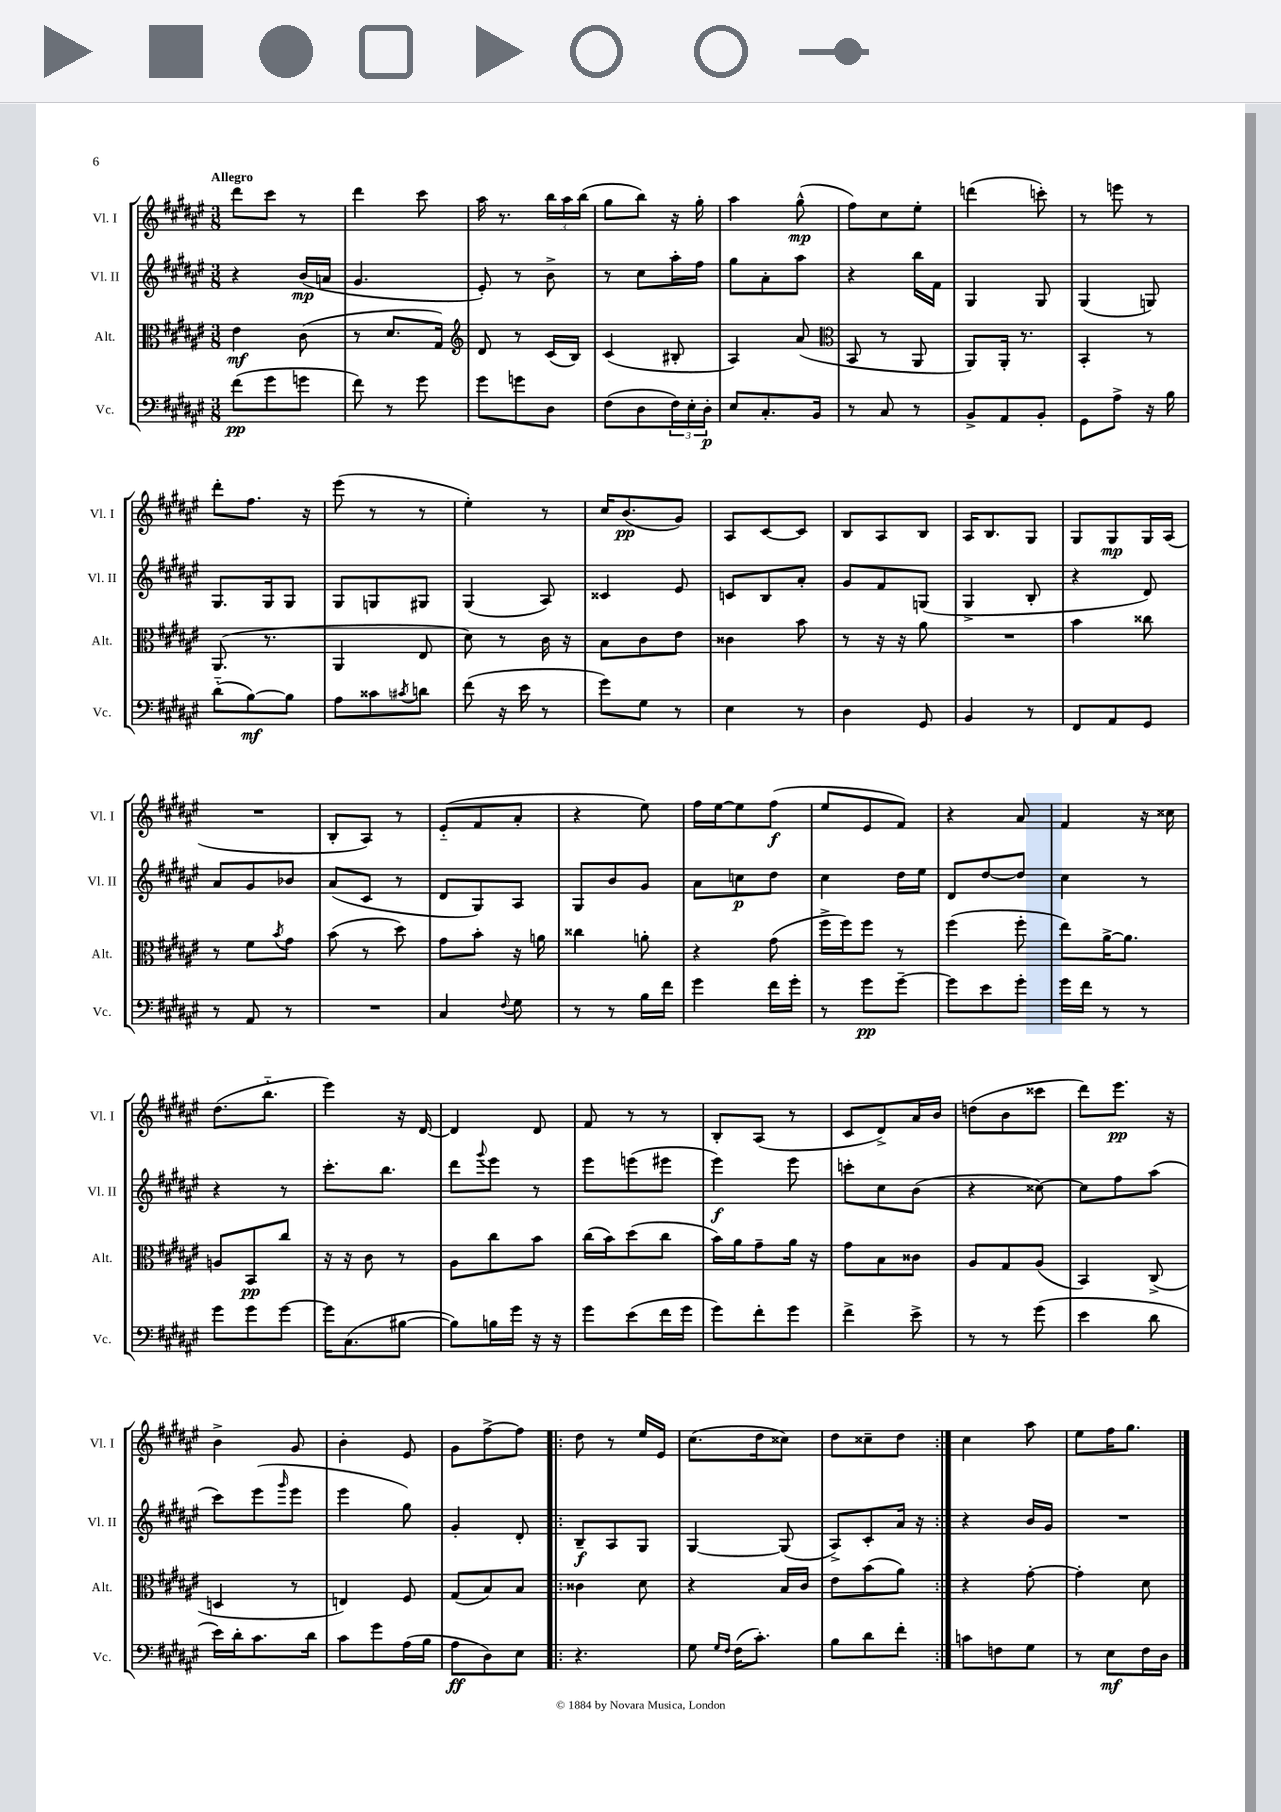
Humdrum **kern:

**kern	**dynam	**kern	**dynam	**kern	**dynam	**kern	**dynam
*part4	*part4	*part3	*part3	*part2	*part2	*part1	*part1
*staff4	*staff4	*staff3	*staff3	*staff2	*staff2	*staff1	*staff1
*I"Vc.	*	*I"Alt.	*	*I"Vl. II	*	*I"Vl. I	*
*I'Vc.	*	*I'Alt.	*	*I'Vl. II	*	*I'Vl. I	*
*clefF4	*	*clefC3	*	*clefG2	*	*clefG2	*
*k[f#c#g#d#a#e#]	*	*k[f#c#g#d#a#e#]	*	*k[f#c#g#d#a#e#]	*	*k[f#c#g#d#a#e#]	*
*M3/8	*	*M3/8	*	*M3/8	*	*M3/8	*
=1	=1	=1	=1	=1	=1	=1	=1
!	!	!	!	!	!	!LO:TX:a:B:t=Allegro	!
(8f#\L	pp	4e#\	mf	4r	.	8ddd#\L	.
8g#\	.	.	.	.	.	8ccc#\J	.
8gn\J	.	(8c#\	.	(16b/LL	mp	8r	.
.	.	.	.	16an/JJ	.	.	.
=2	=2	=2	=2	=2	=2	=2	=2
8f#\)	.	8r	.	4.g#/	.	4ddd#\	.
8r	.	8.d#/L	.	.	.	.	.
8g#\	.	.	.	.	.	8ccc#\	.
.	.	16G#/Jk)	.	.	.	.	.
=3	=3	=3	=3	=3	=3	=3	=3
*	*	*clefG2	*	*	*	*	*
8g#\L	.	8d#/	.	8e#'/)	.	16aa#\	.
.	.	.	.	.	.	8.r	.
8gn\	.	8r	.	8r	.	.	.
8D#\J	.	(16c#/LL	.	8b^\	.	24bb\LL	.
.	.	.	.	.	.	24aa#\	.
.	.	16B/JJ)	.	.	.	.	.
.	.	.	.	.	.	(24bb\JJ	.
=4	=4	=4	=4	=4	=4	=4	=4
(8F#\L	.	(4c#/	.	8r	.	8gg#\L	.
8D#\	.	.	.	8cc#\L	.	8bb\J)	.
24F#\L)	.	8B#X'/	.	16aa#'\L	.	16r	.
24E#'\	.	.	.	.	.	.	.
.	.	.	.	16ff#\JJ	.	16gg#'\	.
24D#'\JJ	p	.	.	.	.	.	.
=5	=5	=5	=5	=5	=5	=5	=5
8E#/L	.	4A#/)	.	8gg#\L	.	4aa#\	.
8.C#'/	.	.	.	8a#'\	.	.	.
.	.	(8a#/	.	8aa#\J	.	(8gg#^^\	mp
16BB/Jk	.	.	.	.	.	.	.
=6	=6	=6	=6	=6	=6	=6	=6
*	*	*clefC3	*	*	*	*	*
8r	.	8BB/	.	4r	.	8ff#\L)	.
8C#/	.	8r	.	.	.	8cc#\	.
8r	.	8AA#/	.	16bb\LL	.	8ee#'\J	.
.	.	.	.	16f#\JJ	.	.	.
=7	=7	=7	=7	=7	=7	=7	=7
8BB^/L	.	8AA#/L)	.	4G#/	.	(4dddn\	.
8AA#/	.	16AA#'/Jk	.	.	.	.	.
.	.	8.r	.	.	.	.	.
8BB'/J	.	.	.	8G#/	.	8cccn'\)	.
=8	=8	=8	=8	=8	=8	=8	=8
8GG#\L	.	4BB'/	.	(4G#/	.	8r	.
8A#^\J	.	.	.	.	.	8eeen\	.
16r	.	8r	.	8Gn/)	.	8r	.
16B\	.	.	.	.	.	.	.
!!LO:LB:g=z
=9	=9	=9	=9	=9	=9	=9	=9
(8d#\L	.	(8.AA#/	.	8.G#/L	.	8ddd#'\L	.
[8B\)	mf	.	.	.	.	8.ff#\J	.
.	.	8.r	.	16G#/k	.	.	.
8B\J]	.	.	.	8G#/J	.	.	.
.	.	.	.	.	.	16r	.
=10	=10	=10	=10	=10	=10	=10	=10
8A#\L	.	4AA#/	.	8G#/L	.	(8eee#\	.
8c##X\	.	.	.	8Gn/	.	8r	.
8qc#X/	.	.	.	.	.	.	.
8dn\J	.	8E#/	.	8G#X/J	.	8r	.
=11	=11	=11	=11	=11	=11	=11	=11
(8f#\	.	8d#\)	.	(4G#/	.	4ee#'\)	.
16r	.	8r	.	.	.	.	.
16e#\	.	.	.	.	.	.	.
8r	.	16c#\	.	8A#/)	.	8r	.
.	.	16r	.	.	.	.	.
=12	=12	=12	=12	=12	=12	=12	=12
8g#\L)	.	8B\L	.	4c##X/	.	16cc#/KL	.
.	.	.	.	.	.	(8.b/	pp
8G#\J	.	8c#\	.	.	.	.	.
8r	.	8e#\J	.	8e#/	.	8g#/J)	.
=13	=13	=13	=13	=13	=13	=13	=13
4E#\	.	4c##X\	.	8cn/L	.	8A#/L	.
.	.	.	.	8B/	.	[8c#/	.
8r	.	8b\	.	8a#'/J	.	8c#/J]	.
=14	=14	=14	=14	=14	=14	=14	=14
4D#\	.	8r	.	8g#/L	.	8B/L	.
.	.	16r	.	8f#/	.	8A#/	.
.	.	16r	.	.	.	.	.
8GG#/	.	8a#\	.	(8Gn/J	.	8B/J	.
=15	=15	=15	=15	=15	=15	=15	=15
4BB/	.	4.r	.	4G#^/	.	16A#/KL	.
.	.	.	.	.	.	8.B/	.
8r	.	.	.	8B'/	.	8G#/J	.
=16	=16	=16	=16	=16	=16	=16	=16
8FF#/L	.	4b\	.	4r	.	8G#/L	.
8AA#/	.	.	.	.	.	8G#/	mp
8GG#/J	.	8cc##X\	.	8d#/)	.	16G#/L	.
.	.	.	.	.	.	(16A#/JJ	.
!!LO:LB:g=z
=17	=17	=17	=17	=17	=17	=17	=17
8r	.	8r	.	8a#/L	.	4.r	.
8AA#/	.	8f#\L	.	8g#/	.	.	.
.	.	8qb/	.	.	.	.	.
8r	.	8g#\J	.	8b-X/J	.	.	.
=18	=18	=18	=18	=18	=18	=18	=18
4.r	.	(8b\	.	(8a#/L	.	8B'/L	.
.	.	8r	.	8c#/J	.	8A#/J)	.
.	.	8dd#\)	.	8r	.	8r	.
=19	=19	=19	=19	=19	=19	=19	=19
4C#/	.	8g#\L	.	8d#/L	.	(8e#/L	.
.	.	8b'\J	.	8G#/)	.	8f#/	.
8qqF#/	.	.	.	.	.	.	.
8G#\	.	16r	.	8A#/J	.	8a#'/J	.
.	.	16an\	.	.	.	.	.
=20	=20	=20	=20	=20	=20	=20	=20
8r	.	4cc##X\	.	8G#/L	.	4r	.
8r	.	.	.	8b/	.	.	.
16B\LL	.	8an'\	.	8g#/J	.	8ee#\)	.
16f#\JJ	.	.	.	.	.	.	.
=21	=21	=21	=21	=21	=21	=21	=21
4g#\	.	4r	.	8a#\L	.	16ff#\LL	.
.	.	.	.	.	.	[16ee#\J	.
.	.	.	.	8ccn\	p	8ee#\]	.
16f#\LL	.	(8g#\	.	8dd#\J	.	(8ff#\J	f
16g#'\JJ	.	.	.	.	.	.	.
=22	=22	=22	=22	=22	=22	=22	=22
8r	.	16ff#^\LL	.	4cc#\	.	8ee#/L	.
.	.	16ff#\J)	.	.	.	.	.
8g#\L	pp	8ff#\J	.	.	.	8e#/	.
[8g#~\J	.	8r	.	16dd#\LL	.	8f#/J)	.
.	.	.	.	16ee#\JJ	.	.	.
=23	=23	=23	=23	=23	=23	=23	=23
8g#\L]	.	(4ff#\	.	8d#/L	.	4r	.
8e#\	.	.	.	[8dd#/	.	.	.
8g#'\J	.	8ff#'\	.	8dd#/J]	.	8a#/	.
=24	=24	=24	=24	=24	=24	=24	=24
16g#\LL	.	8ee#\L)	.	4cc#\	.	4f#/	.
16f#\JJ	.	.	.	.	.	.	.
8r	.	[16a#^\K	.	.	.	.	.
.	.	8.a#\J]	.	.	.	.	.
8r	.	.	.	8r	.	16r	.
.	.	.	.	.	.	16cc##X\	.
!!LO:LB:g=z
=25	=25	=25	=25	=25	=25	=25	=25
8g#\L	.	8An/L	.	4r	.	(8.dd#\L	.
8g#\	.	8BB/	pp	.	.	.	.
.	.	.	.	.	.	8.bb\J	.
[8g#\J	.	8cc#/J	.	8r	.	.	.
=26	=26	=26	=26	=26	=26	=26	=26
16g#\KL]	.	16r	.	8.ccc#'\L	.	4eee#\)	.
(8.C#\	.	16r	.	.	.	.	.
.	.	8c#\	.	.	.	.	.
.	.	.	.	8.bb\J	.	.	.
[8B#X\J	.	8r	.	.	.	16r	.
.	.	.	.	.	.	[16d#/	.
=27	=27	=27	=27	=27	=27	=27	=27
8B#\L])	.	8A#\L	.	8ddd#\L	.	4d#/]	.
.	.	.	.	8qqggg#/	.	.	.
16Bn\L	.	8cc#\	.	8eee#\J	.	.	.
16g#\JJ	.	.	.	.	.	.	.
16r	.	8b\J	.	8r	.	8d#/	.
16r	.	.	.	.	.	.	.
=28	=28	=28	=28	=28	=28	=28	=28
8g#\L	.	(16cc#\LL	.	8eee#\L	.	8f#/	.
.	.	16b\J)	.	.	.	.	.
(8e#\	.	(8dd#\	.	(8eeen\	.	8r	.
16f#\L	.	8cc#\J	.	8eee#X\J	.	8r	.
16g#\JJ	.	.	.	.	.	.	.
=29	=29	=29	=29	=29	=29	=29	=29
8g#\L)	.	16b\LL)	.	4eee#\)	f	8B'/L	.
.	.	16a#\J	.	.	.	.	.
8f#'\	.	8g#~\	.	.	.	(8A#/J	.
8g#\J	.	16a#\Jk	.	8eee#\	.	8r	.
.	.	16r	.	.	.	.	.
=30	=30	=30	=30	=30	=30	=30	=30
4f#^\	.	8g#\L	.	8cccn'\L	.	8c#/L	.
.	.	8B\	.	8cc#\	.	8d#^/)	.
8e#^\	.	8c##X\J	.	(8b\J	.	16a#/L	.
.	.	.	.	.	.	16b/JJ	.
=31	=31	=31	=31	=31	=31	=31	=31
8r	.	8A#/L	.	4r	.	(8ddn\L	.
8r	.	8G#/	.	.	.	8b\	.
(8g#\	.	(8A#/J	.	[8cc##X\)	.	8ccc##X\J	.
=32	=32	=32	=32	=32	=32	=32	=32
4e#\	.	4BB/)	.	8cc##\L]	.	8ddd#\L)	.
.	.	.	.	8ff#\	.	8.eee#\J	pp
8d#\	.	(8C#^/	.	(8aa#\J	.	.	.
.	.	.	.	.	.	16r	.
!!LO:LB:g=z
=33	=33	=33	=33	=33	=33	=33	=33
16e#\LL)	.	4Dn/	.	8ccc#\L)	.	4b^\	.
16d#'\J	.	.	.	.	.	.	.
8.c#\	.	.	.	(8eee#\	.	.	.
.	.	.	.	16qqggg#/	.	.	.
.	.	8r	.	8eee#\J	.	8g#/	.
16d#\Jk	.	.	.	.	.	.	.
=34	=34	=34	=34	=34	=34	=34	=34
8c#\L	.	4En/)	.	4eee#\	.	4b'\	.
8g#\	.	.	.	.	.	.	.
(16A#\L	.	8F#/	.	8gg#\)	.	8e#/	.
16B\JJ	.	.	.	.	.	.	.
=35	=35	=35	=35	=35	=35	=35	=35
8A#\L	ff	(8G#/L	.	4g#'/	.	8g#\L	.
8D#\)	.	8B/)	.	.	.	[8ff#^\	.
8E#\J	.	8B/J	.	8d#'/	.	8ff#\J]	.
=36!|:	=36!|:	=36!|:	=36!|:	=36!|:	=36!|:	=36!|:	=36!|:
4.r	.	4c##X\	.	8B~/L	f	8dd#\	.
.	.	.	.	8A#/	.	8r	.
.	.	8d#\	.	8G#/J	.	16ee#/LL	.
.	.	.	.	.	.	16e#/JJ	.
=37	=37	=37	=37	=37	=37	=37	=37
8G#\	.	4r	.	[4G#/	.	(8.cc#\L	.
16qqG#/LL	.	.	.	.	.	.	.
16qqF#/JJ	.	.	.	.	.	.	.
(16F#\KL	.	.	.	.	.	.	.
8.c#'\J)	.	.	.	.	.	16dd#\k	.
.	.	16B/LL	.	(8G#/]	.	8cc##X\J)	.
.	.	16c#/JJ	.	.	.	.	.
=38	=38	=38	=38	=38	=38	=38	=38
8B\L	.	8e#\L	.	8A#^/L)	.	8dd#\L	.
8d#\	.	(8b\	.	8c#'/	.	8cc##X~\	.
8f#'\J	.	8a#\J)	.	16a#/Jk	.	8dd#\J	.
.	.	.	.	16r	.	.	.
=39:|!	=39:|!	=39:|!	=39:|!	=39:|!	=39:|!	=39:|!	=39:|!
8cn\L	.	4r	.	4r	.	4cc#\	.
8Fn\	.	.	.	.	.	.	.
8G#\J	.	[8g#'\	.	16b/LL	.	8aa#\	.
.	.	.	.	16g#/JJ	.	.	.
=40	=40	=40	=40	=40	=40	=40	=40
8r	.	4g#'\]	.	4.r	.	8ee#\L	.
8E#\L	mf	.	.	.	.	16ff#\K	.
.	.	.	.	.	.	8.gg#\J	.
16F#\L	.	8d#\	.	.	.	.	.
16D#\JJ	.	.	.	.	.	.	.
==	==	==	==	==	==	==	==
*-	*-	*-	*-	*-	*-	*-	*-
